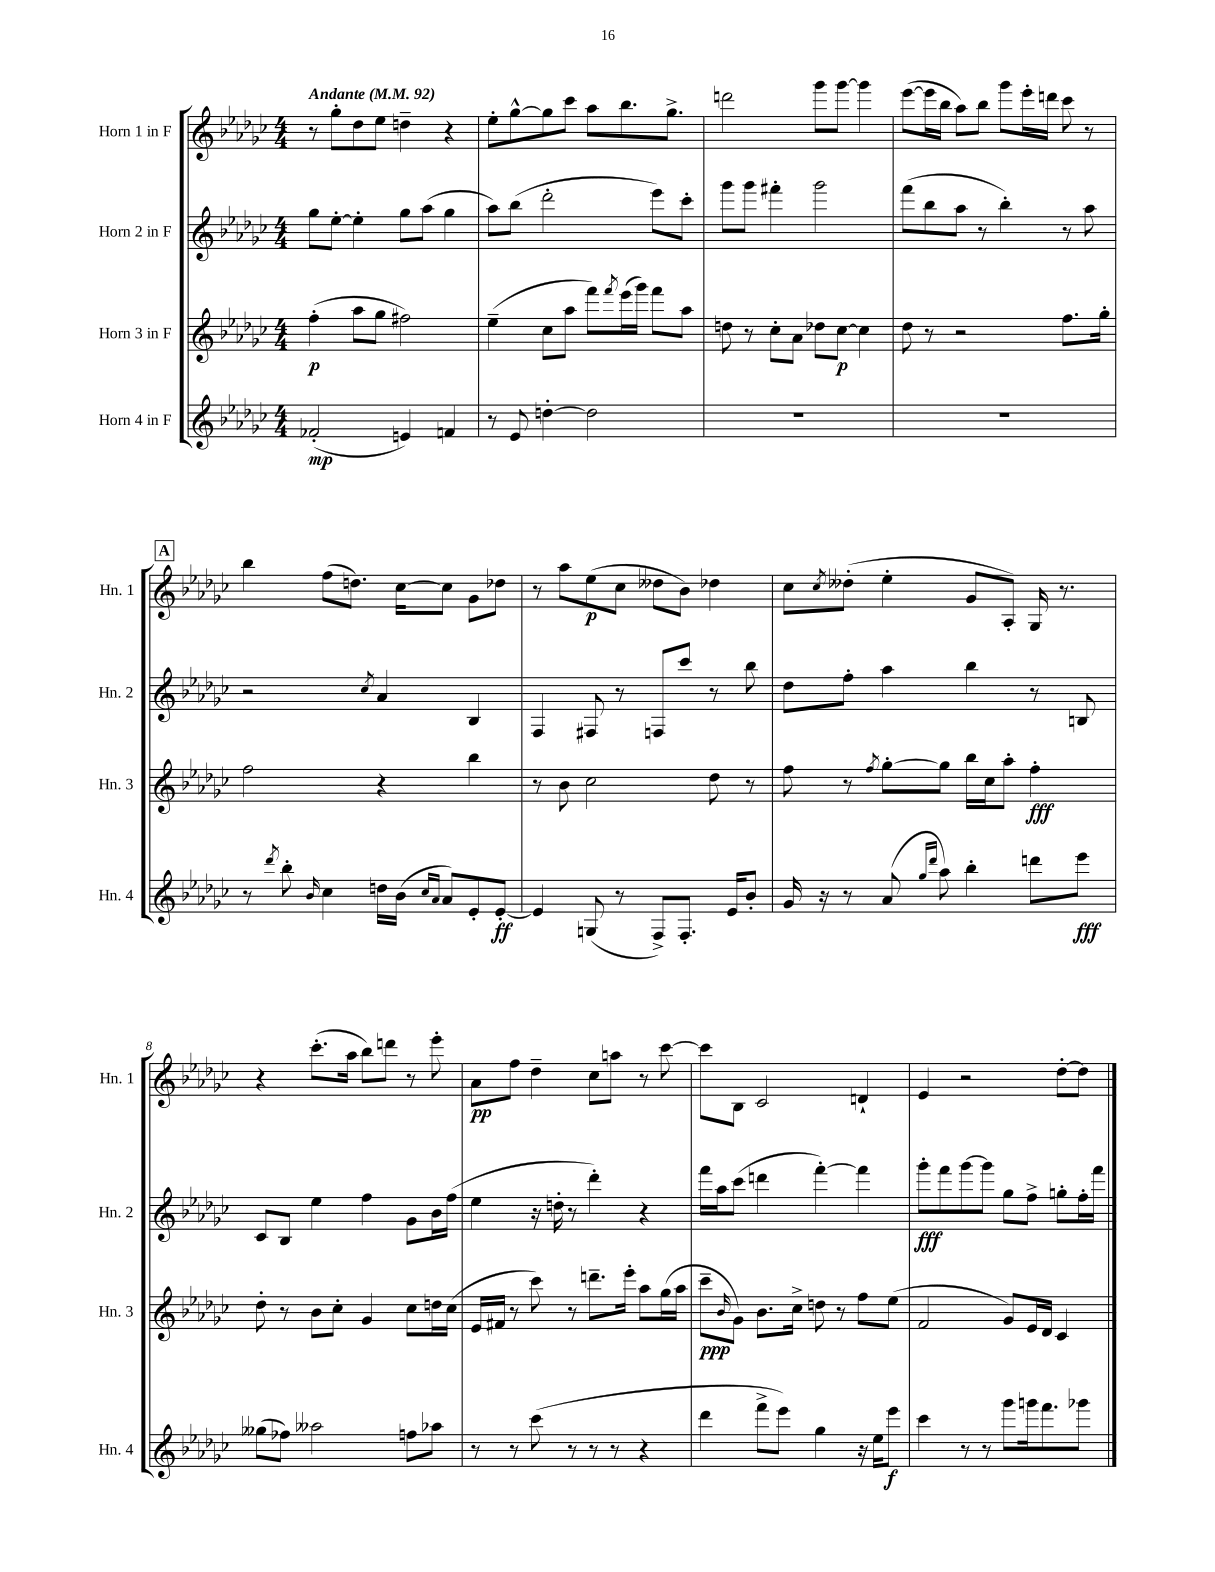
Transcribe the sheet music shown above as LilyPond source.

<<
\new StaffGroup <<
\new Staff = "s0" \with { instrumentName = "Horn 1 in F" shortInstrumentName = "Hn. 1" } {
    \clef treble \key ges \major \numericTimeSignature \time 4/4 \tempo "Andante" 4 = 92
    r8 ges''8-. des''8 ees''8 d''4-- r4 |
    ees''8-. ges''8~-^ ges''8 ces'''8 aes''8 bes''8. ges''8.-> |
    d'''2 ges'''8 ges'''8~ ges'''4 |
    ees'''8~( ees'''16 bes''16 aes''8) bes''8 ges'''8 ees'''16-. d'''16 ces'''8 r8 |
    \mark \markup { \box "A" } bes''4 f''8( d''8.) ces''16~ ces''8 ges'8 des''8 |
    r8 aes''8 ees''8\p( ces''8 deses''8 bes'8) des''4 |
    ces''8 \acciaccatura { ces''8 } deses''8-.( ees''4-. ges'8 aes8-.) ges16 r8. |
    r4 ces'''8.-.( aes''16 bes''8) d'''8 r8 ees'''8-. |
    aes'8\pp f''8 des''4-- ces''8 a''8 r8 ces'''8~ |
    ces'''8 bes8 ces'2 d'4-! |
    ees'4 r2 des''8~-. des''8 \bar "|." |
}
\new Staff = "s1" \with { instrumentName = "Horn 2 in F" shortInstrumentName = "Hn. 2" } {
    \clef treble \key ges \major \numericTimeSignature \time 4/4
    ges''8 ees''8~-. ees''4-. ges''8 aes''8( ges''4 |
    aes''8) bes''8( des'''2-. ees'''8) ces'''8-. |
    ges'''8 ges'''8 fis'''4-. ges'''2 |
    f'''8( bes''8 aes''8 r8 bes''4-.) r8 aes''8 |
    \mark \markup { \box "A" } r2 \acciaccatura { ces''8 } aes'4 bes4 |
    f4 fis8 r8 f8 ces'''8 r8 bes''8 |
    des''8 f''8-. aes''4 bes''4 r8 b8 |
    ces'8 bes8 ees''4 f''4 ges'8 bes'16 f''16( |
    ees''4 r16 d''16-. r8 des'''4-.) r4 |
    f'''16 aes''16 ces'''8( d'''4 f'''4~-.) f'''4 |
    ges'''8-.\fff f'''8 ges'''8~ ges'''8 ges''8 f''8-> g''8-. f''16-. f'''16 \bar "|." |
}
\new Staff = "s2" \with { instrumentName = "Horn 3 in F" shortInstrumentName = "Hn. 3" } {
    \clef treble \key ges \major \numericTimeSignature \time 4/4
    f''4-.\p( aes''8 ges''8 fis''2) |
    ees''4--( ces''8 aes''8 f'''8) \acciaccatura { f'''8 } ees'''16( ges'''16) f'''8 aes''8 |
    d''8 r8 ces''8-. aes'8 des''8 ces''8~\p ces''4 |
    des''8 r8 r2 f''8. ges''16-. |
    \mark \markup { \box "A" } f''2 r4 bes''4 |
    r8 bes'8 ces''2 des''8 r8 |
    f''8 r8 \acciaccatura { f''8 } ges''8~-. ges''8 bes''16 ces''16 aes''8-. f''4-.\fff |
    des''8-. r8 bes'8 ces''8-. ges'4 ces''8 d''16 ces''16( |
    ees'16 fis'16 r8 ces'''8) r8 d'''8.-- ees'''16-. aes''8 ges''16( aes''16 |
    ces'''8--\ppp \grace { bes'16 } ges'8) bes'8. ces''16-> d''8 r8 f''8 ees''8( |
    f'2 ges'8) ees'16 des'16 ces'4 \bar "|." |
}
\new Staff = "s3" \with { instrumentName = "Horn 4 in F" shortInstrumentName = "Hn. 4" } {
    \clef treble \key ges \major \numericTimeSignature \time 4/4
    fes'2-.\mp( e'4) f'4 |
    r8 ees'8 d''4~-. d''2 |
    R1 |
    R1 |
    \mark \markup { \box "A" } r8 \acciaccatura { des'''8 } bes''8-. \grace { bes'16 } ces''4 d''16 bes'16( \grace { ces''16 aes'16 } aes'8) ees'8-. ees'8~-.\ff |
    ees'4 g8( r8 f8->) f8.-. ees'16 bes'8-. |
    ges'16 r16 r8 aes'8( \grace { ges''16 des'''16 } aes''8) bes''4-. d'''8 ees'''8\fff |
    geses''8( fes''8) aeses''2 f''8 aes''8 |
    r8 r8 ces'''8( r8 r8 r8 r4 |
    des'''4 f'''8-> ees'''8) ges''4 r16 ees''16 ees'''8\f |
    ces'''4 r8 r8 ges'''8 g'''16 f'''8. ges'''8 \bar "|." |
}
>>
>>
